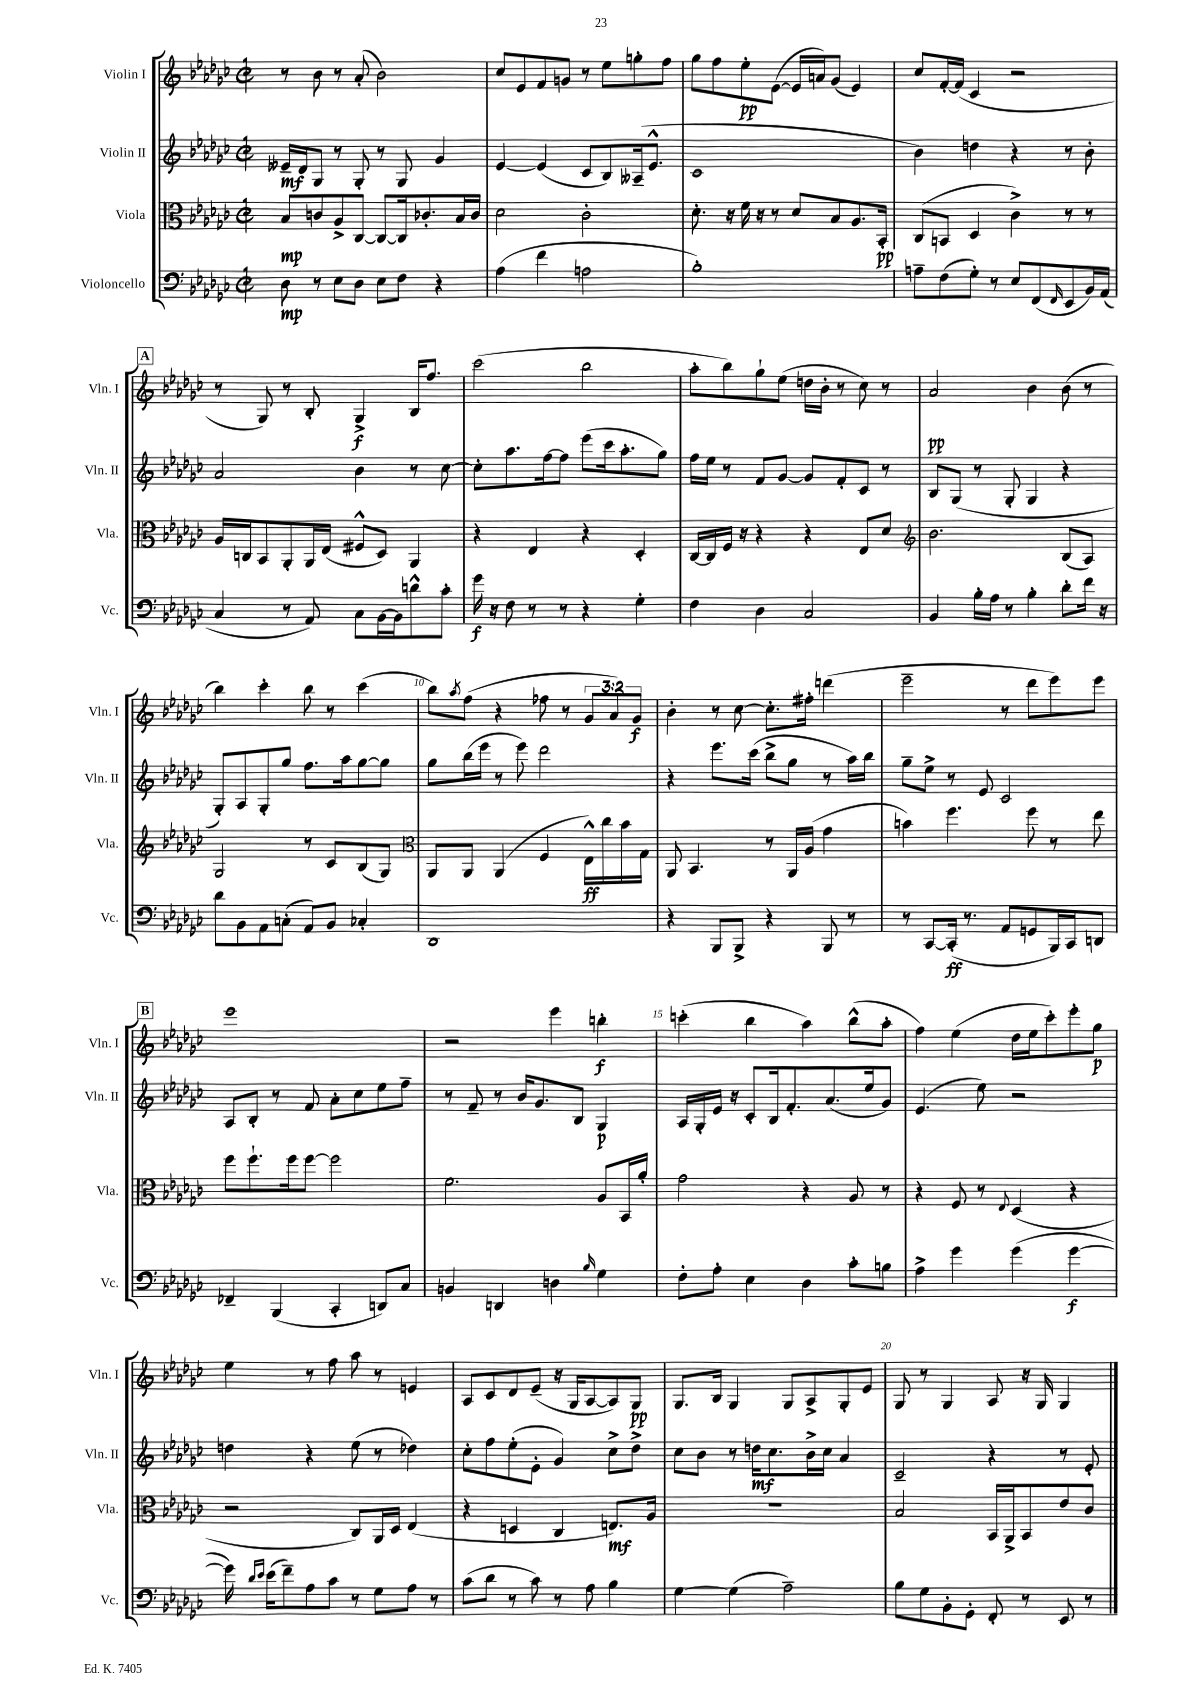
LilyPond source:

<<
\new StaffGroup <<
\new Staff = "s0" \with { instrumentName = "Violin I" shortInstrumentName = "Vln. I" } {
    \clef treble \key ges \major \defaultTimeSignature \time 2/2 \override Staff.TupletNumber.text = #tuplet-number::calc-fraction-text
    r8 bes'8 r8 aes'8-.( bes'2) |
    ces''8 ees'8 f'8 g'8 r8 ees''8 g''8-. f''8 |
    ges''8 f''8 ees''8-.\pp ees'8~( ees'16 a'16) ges'8( ees'4) |
    ces''8 f'16~-. f'16( ces'4 r2 |
    \mark \markup { \box "A" } r8 ges8) r8 bes8-. ges4->\f bes16 f''8. |
    ces'''2( bes''2 |
    aes''8-. bes''8) ges''8-! ees''8( d''16 bes'16-. r8 ces''8) r8 |
    aes'2\pp bes'4 bes'8( r8 |
    bes''4) ces'''4-. bes''8 r8 ces'''4( |
    bes''8) \acciaccatura { aes''8 } f''8( r4 fes''8 r8 \tuplet 3/2 { ges'8 aes'8) ges'8\f } |
    bes'4-. r8 ces''8~ ces''8.-. fis''16-. d'''4( |
    ees'''2-- r8 des'''8 ees'''8) ees'''8 |
    \mark \markup { \box "B" } ees'''1 |
    r2 ees'''4 b''4-.\f |
    c'''4-.( bes''4 aes''4) bes''8-^( aes''8-. |
    f''4) ees''4( des''16 ees''16 ces'''8-.) ees'''8-. ges''8\p |
    ees''4 r8 f''8 aes''8 r8 e'4 |
    aes8 ces'8 des'8 ees'8--( r16 ges16 aes8~ aes8) ges8\pp |
    ges8. bes16 ges4 ges8 aes8-> ges8-. ees'8 |
    ges8 r8 ges4 aes8 r16 ges16 ges4 \bar "|." |
}
\new Staff = "s1" \with { instrumentName = "Violin II" shortInstrumentName = "Vln. II" } {
    \clef treble \key ges \major \defaultTimeSignature \time 2/2
    eeses'16--\mf des'16 ges8 r8 ges8-. r8 ges8 ges'4 |
    ees'4~ ees'4( ces'8 bes8) aeses16--( ees'8.-^ |
    ces'1 |
    bes'4) d''4 r4 r8 bes'8-. |
    \mark \markup { \box "A" } aes'2 bes'4 r8 ces''8~ |
    ces''8-. aes''8. f''16~ f''8 ees'''8( ces'''16 aes''8.-. ges''8) |
    f''16 ees''16 r8 f'8 ges'8~ ges'8 f'8-. ces'8 r8 |
    bes8 ges8( r8 ges8-. ges4 r4 |
    ges8-.) aes8 ges8-. ges''8 f''8. aes''16 ges''8~ ges''8 |
    ges''8 bes''16( ees'''16 r8 ees'''8) des'''2 |
    r4 ees'''8. ces'''16( bes''8-> ges''8 r8 aes''16) bes''16 |
    ges''8-- ees''8-> r8 ees'8 ces'2 |
    \mark \markup { \box "B" } aes8 bes8-. r8 f'8 aes'8-. ces''8 ees''8 f''8-- |
    r8 f'8-- r8 bes'16 ges'8. bes8 ges4\p |
    aes16 ges16-. ees'16 r16 ces'8-. bes16 f'8.-. aes'8.( ees''16 ges'8) |
    ees'4.( ees''8) r2 |
    d''4 r4 ees''8( r8 des''4) |
    ces''8-. f''8 ees''8-.( ees'8-. ges'4) ces''8-> des''8-> |
    ces''8 bes'8 r8 d''16\mf ces''8. bes'16-> ces''16 aes'4 |
    ces'2-- r4 r8 ees'8-. \bar "|." |
}
\new Staff = "s2" \with { instrumentName = "Viola" shortInstrumentName = "Vla." } {
    \clef alto \key ges \major \defaultTimeSignature \time 2/2
    bes8\mp c'8 aes8-> ces8~ ces8~ ces16 ces'8.-. bes16 ces'16 |
    des'2 ces'2-. |
    des'8.-. r16 f'16 r16 r8 des'8 bes8 aes8. bes,16-.\pp |
    ces8( b,8 des4 ces'4->) r8 r8 |
    \mark \markup { \box "A" } aes16 c16 bes,8 aes,8-. aes,16 ees16( fis8-^ des8) aes,4 |
    r4 ees4 r4 des4-. |
    ces16~ ces16 f16 r16 r4 r4 ees8 des'8 |
    \clef treble bes'2. bes8( aes8) |
    ges2 r8 ces'8 bes8( ges8) |
    \clef alto aes,8 aes,8 aes,4( f4 ees16-^\ff) ces''16 bes'16 ges16 |
    aes,8 bes,4. r8 aes,16 aes16( ges'4 |
    b'4) f''4. f''8 r8 ees''8 |
    \mark \markup { \box "B" } f''8 f''8.-! f''16 f''8~ f''2 |
    f'2. aes8 bes,16 aes'16-. |
    ges'2 r4 aes8 r8 |
    r4 f8 r8 \appoggiatura { ees8 } des4( r4 |
    r2 ces8) aes,16 des16 ees4( |
    r4 d4 ces4 e8.\mf) aes16 |
    r1 |
    bes2 bes,16 aes,16-> bes,8 ees'8 ces'8 \bar "|." |
}
\new Staff = "s3" \with { instrumentName = "Violoncello" shortInstrumentName = "Vc." } {
    \clef bass \key ges \major \defaultTimeSignature \time 2/2
    des8\mp r8 ees8 des8 ees8 f8 r4 |
    aes4( f'4 a2 |
    bes1-.) |
    a8-- f8( ges8-.) r8 ees8 f,8( \grace { f,16 } ees,8 bes,16) aes,16( |
    \mark \markup { \box "A" } ces4 r8 aes,8) ces8 bes,16~ bes,16 d'8-^ ces'8-. |
    ges'16\f r16 f8 r8 r8 r4 ges4-. |
    f4 des4 ces2 |
    bes,4 bes16-. aes16 r8 bes4-. des'8-. f'16 r16 |
    des'8 bes,8 aes,8 c8-.( aes,8) bes,8 ces4-. |
    des,1 |
    r4 bes,,8 bes,,8-> r4 bes,,8 r8 |
    r8 ces,8~ ces,16-.\ff( r8. aes,8 g,8 bes,,16) ces,16 d,8 |
    \mark \markup { \box "B" } fes,4-- bes,,4( ces,4-. d,8) ces8 |
    b,4 d,4 d4 \grace { bes16 } ges4 |
    f8-. aes8-. ees4 des4 ces'8-. b8 |
    aes4-> ges'4 ges'4( ges'4~\f |
    ges'16) \grace { des'16 ees'16 } ees'16( f'8--) aes8 ces'8 r8 ges8 aes8 r8 |
    ces'8( des'8 r8 ces'8) r8 aes8 bes4 |
    ges4~ ges4( aes2--) |
    bes8 ges8 bes,8-. ges,8-. f,8-. r8 ees,8 r8 \bar "|." |
}
>>
>>
\layout { \context { \Score \override BarNumber.break-visibility = ##(#f #t #t) barNumberVisibility = #(every-nth-bar-number-visible 5) } }
